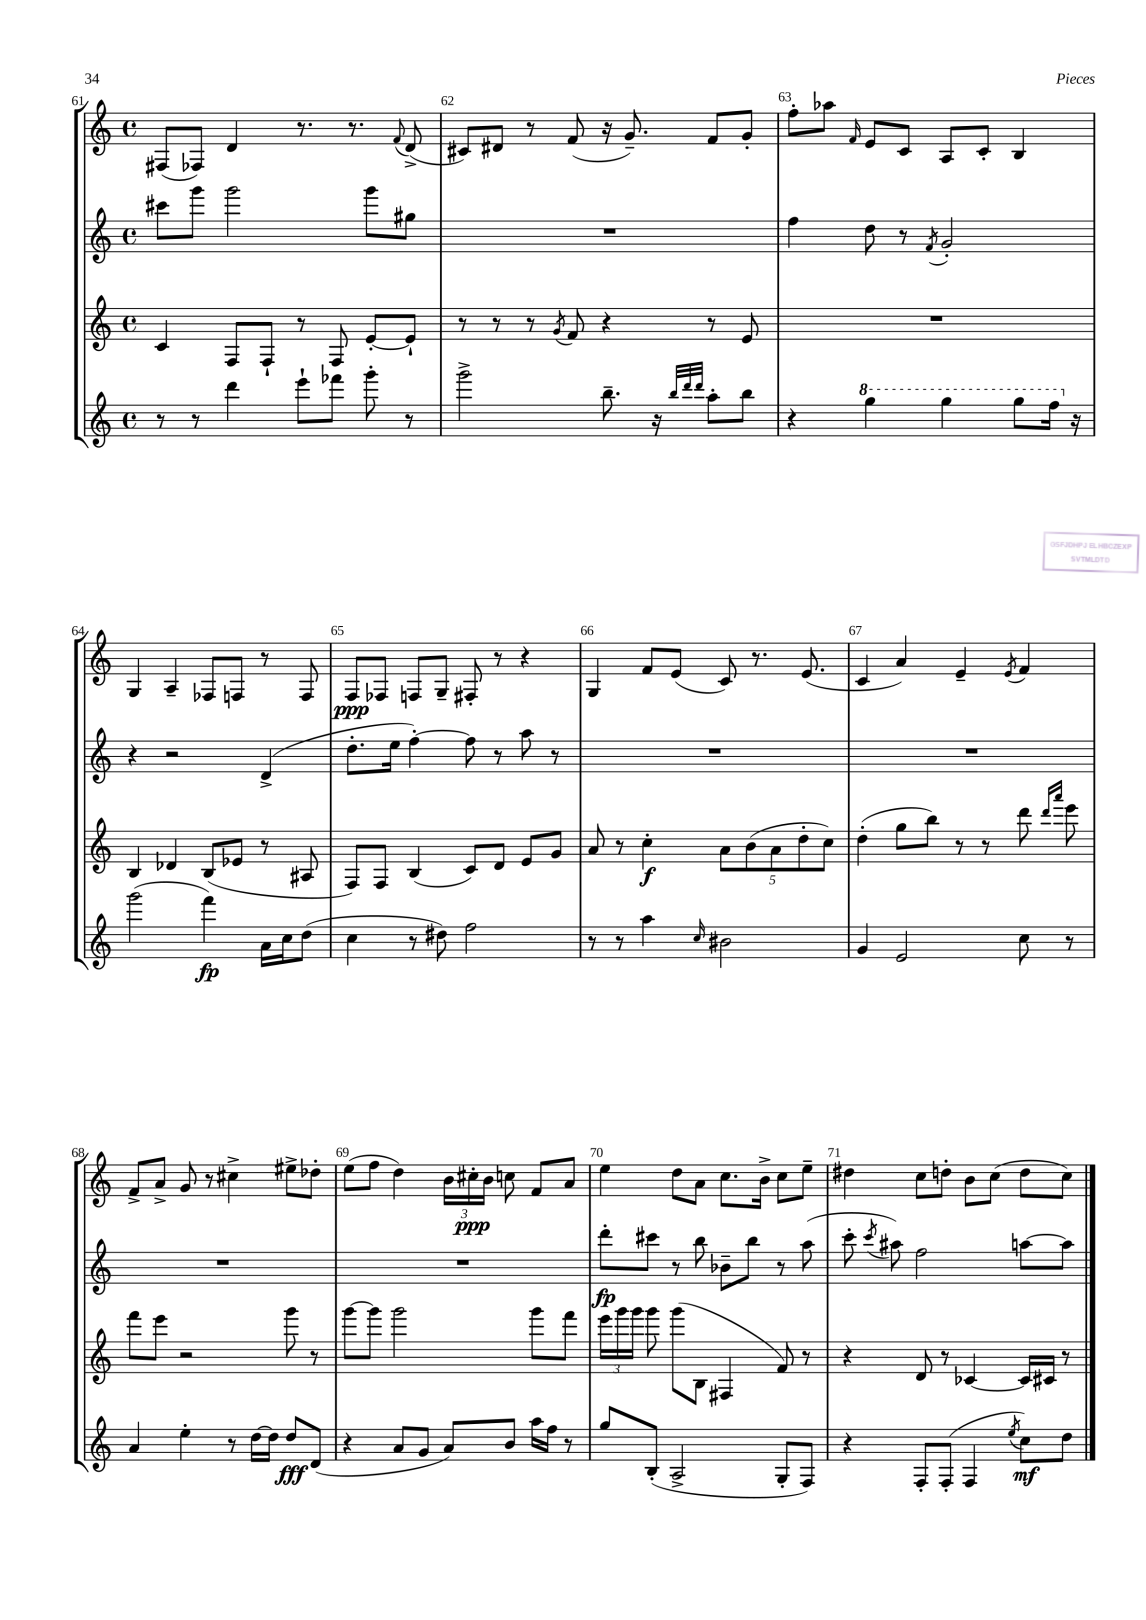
<<
\new StaffGroup <<
\new Staff = "s0" {
    \clef treble \key c \major \defaultTimeSignature \time 4/4
    \autoBeamOff fis8[( fes8]) d'4 r8. r8. \appoggiatura { f'8 } d'8->( |
    cis'8[) dis'8] r8 f'8( r16 g'8.--) f'8[ g'8]-. |
    f''8[-. aes''8] \grace { f'16 } e'8[ c'8] a8[ c'8]-. b4 |
    g4 a4-- fes8[ f8] r8 f8 |
    f8[\ppp fes8] f8[ g8]-- fis8-. r8 r4 |
    g4 f'8[ e'8]( c'8) r8. e'8.( |
    c'4 a'4) e'4-- \acciaccatura { e'8 } f'4 |
    f'8[-> a'8]-> g'8 r8 cis''4-> eis''8[-> des''8]-. |
    e''8[( f''8] d''4) \tuplet 3/2 { b'16[ cis''16-.\ppp b'16] } c''8 f'8[ a'8] |
    e''4 d''8[ a'8] c''8.[ b'16]-> c''8[ e''8]-- |
    dis''4 c''8[ d''8]-. b'8[ c''8]( d''8[ c''8]) \bar "|." |
}
\new Staff = "s1" {
    \clef treble \key c \major \defaultTimeSignature \time 4/4
    \autoBeamOff cis'''8[ g'''8] g'''2 g'''8[ gis''8] |
    R1 |
    f''4 d''8 r8 \acciaccatura { f'8 } g'2-. |
    r4 r2 d'4->( |
    d''8.[-. e''16] f''4~-.) f''8 r8 a''8 r8 |
    R1 |
    R1 |
    R1 |
    R1 |
    d'''8[-.\fp cis'''8] r8 b''8 bes'8[-- b''8] r8 a''8( |
    c'''8-. \acciaccatura { c'''8 } ais''8) f''2 a''8[~ a''8] \bar "|." |
}
\new Staff = "s2" {
    \clef treble \key c \major \defaultTimeSignature \time 4/4
    \autoBeamOff c'4 f8[ f8]-! r8 f8 e'8[~-. e'8]-! |
    r8 r8 r8 \acciaccatura { g'8 } f'8 r4 r8 e'8 |
    R1 |
    b4 des'4 b8[( ees'8] r8 ais8 |
    f8[) f8] b4( c'8[) d'8] e'8[ g'8] |
    a'8 r8 c''4-.\f \tuplet 5/4 { a'8[ b'8( a'8 d''8-. c''8]) } |
    d''4-.( g''8[ b''8]) r8 r8 d'''8 \grace { d'''16[ a'''16] } e'''8 |
    f'''8[ e'''8] r2 g'''8 r8 |
    g'''8[~ g'''8] g'''2 g'''8[ f'''8] |
    \tuplet 3/2 { e'''16[ g'''16 g'''16] } g'''8 g'''8[( b8] fis4 f'8) r8 |
    r4 d'8 r8 ces'4~ ces'16[ cis'16] r8 \bar "|." |
}
\new Staff = "s3" {
    \clef treble \key c \major \defaultTimeSignature \time 4/4
    \autoBeamOff r8 r8 d'''4 e'''8[-! fes'''8] g'''8-. r8 |
    g'''2-> b''8.-- r16 \grace { b''32[ d'''32 d'''32] } a''8[-. b''8] |
    r4 \ottava #1 g'''4 g'''4 g'''8[ f'''16] \ottava #0 r16 |
    g'''2( f'''4\fp) a'16[ c''16 d''8]( |
    c''4 r8 dis''8) f''2 |
    r8 r8 a''4 \grace { c''16 } bis'2 |
    g'4 e'2 c''8 r8 |
    a'4 e''4-. r8 d''16[~ d''16] d''8[\fff d'8]( |
    r4 a'8[ g'8] a'8[) b'8] a''16[ f''16] r8 |
    g''8[ b8]-.( a2-> g8[-. f8]) |
    r4 f8[-. f8]-.( f4 \acciaccatura { e''8 } c''8[\mf) d''8] \bar "|." |
}
>>
>>
\layout { \context { \Score currentBarNumber = #61 \override BarNumber.break-visibility = ##(#f #t #t) barNumberVisibility = #all-bar-numbers-visible } }
